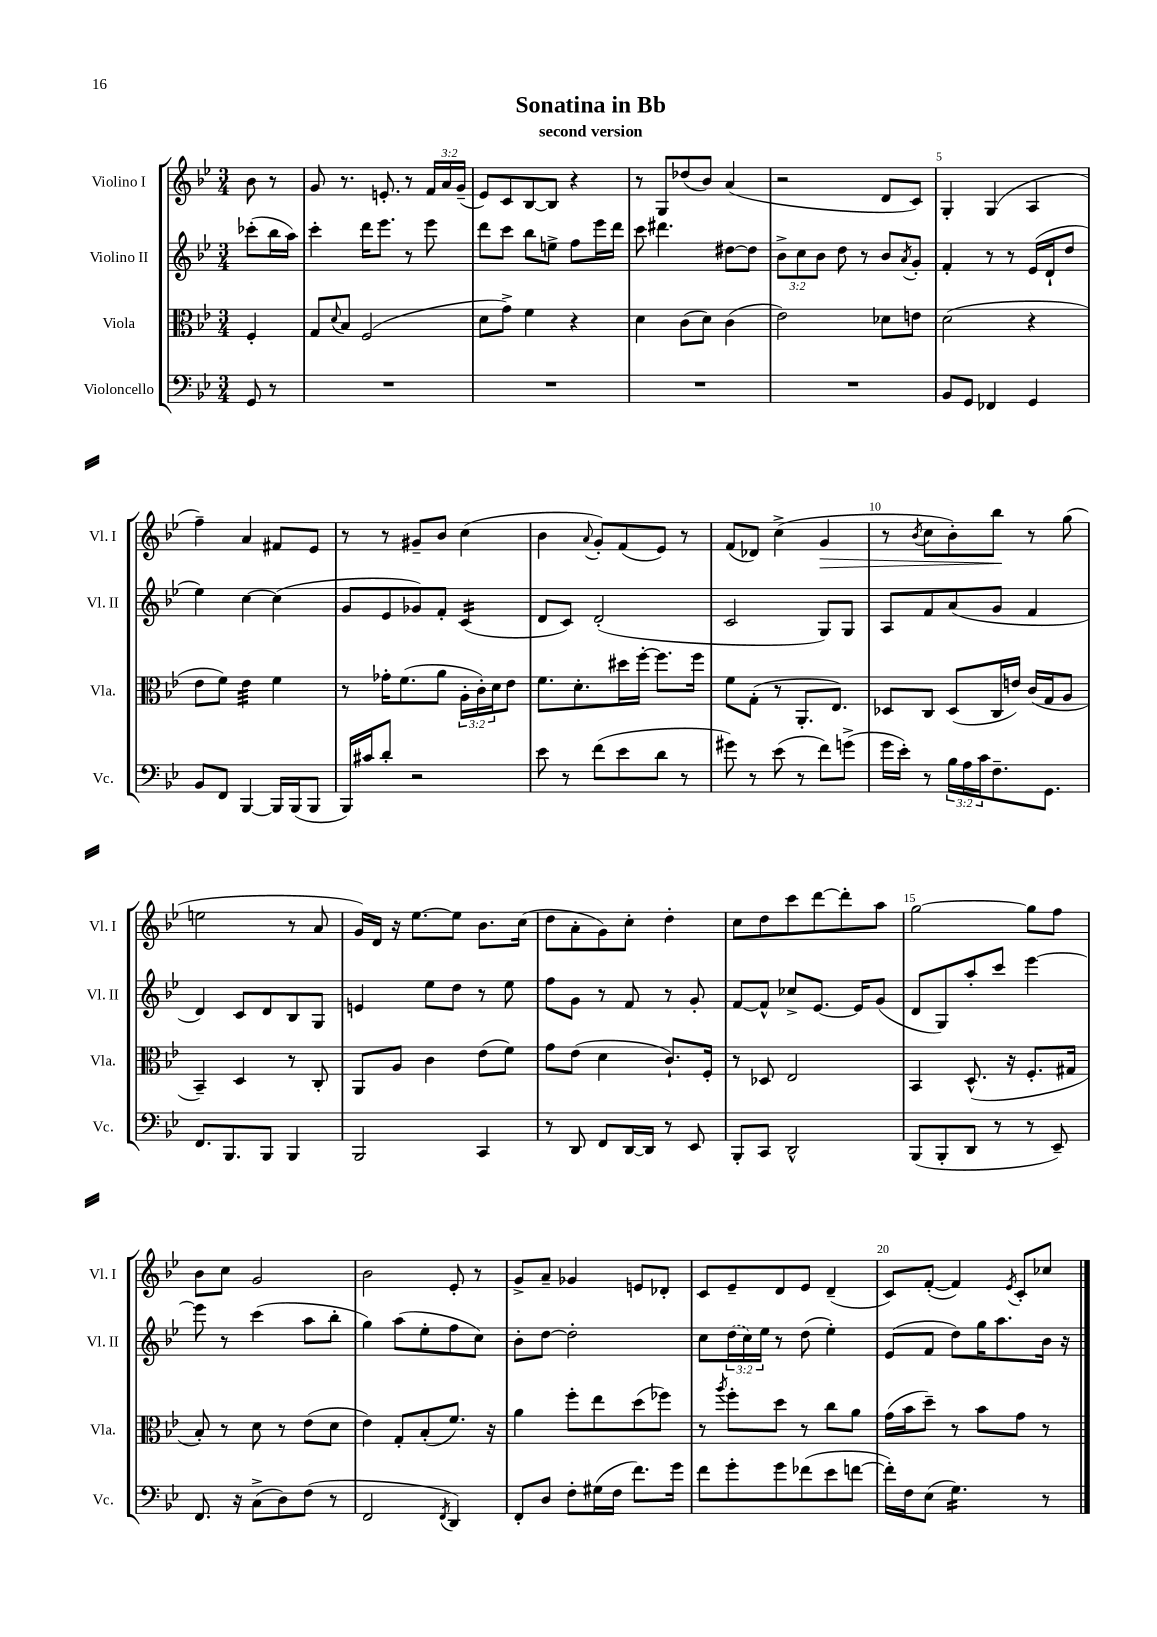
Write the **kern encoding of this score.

**kern	**kern	**kern	**kern
*staff4	*staff3	*staff2	*staff1
*clefF4	*clefC3	*clefG2	*clefG2
*k[b-e-]	*k[b-e-]	*k[b-e-]	*k[b-e-]
*M3/4	*M3/4	*M3/4	*M3/4
8GG	4F'	(8ccc-'	8b-
8r	.	16bb-	8r
.	.	16aa)	.
=	=	=	=
2.r	8G	4ccc'	8g
.	8qqd	.	.
.	8B-	.	8.r
.	(2F	16ddd	.
.	.	8.eee-	8.e'
.	.	8r	8r
.	.	8eee-	24f
.	.	.	24a
.	.	.	(24g~
=	=	=	=
2.r	8d	8ddd	8e-)
.	8g^)	8ccc	8c
.	4f	8bb-	[8B-
.	.	8ee^	8B-]
.	4r	8ff	4r
.	.	16eee-	.
.	.	16ddd	.
=	=	=	=
2.r	4d	8ccc	8r
.	.	4.ddd#	8G
.	(8c	.	(8dd-
.	8d)	.	8b-)
.	(4c	[8dd#	(4a
.	.	8dd#]	.
=	=	=	=
2.r	2e-)	12b-^	2r
.	.	12cc	.
.	.	12b-	.
.	.	8dd	.
.	.	8r	.
.	8d-	8b-	8d
.	.	8qa	.
.	8e	8g'	8c)
=	=	=	=
8BB-	(2d	4f'	4G'
8GG	.	.	.
4FF-	.	8r	(4G
.	.	8r	.
4GG	4r	(16e-	4A
.	.	16d`	.
.	.	8dd	.
=	=	=	=
8BB-	8e-	4ee-)	4ff~)
8FF	8f)	.	.
[4BBB-	4e-	[4cc	4a
16BBB-]	4f	(4cc]	8f#
(16BBB-	.	.	.
8BBB-	.	.	8e-
=	=	=	=
16BBB-)	8r	8g	8r
16c#	.	.	.
8d'	16g-'	8e-	8r
.	(8.f	.	.
2r	.	8g-)	8g#~
.	8a	8f'	8b-
.	24A'	(4c	(4cc
.	24c')	.	.
.	24d	.	.
.	8e-	.	.
=	=	=	=
8e-	8.f	8d	4b-
8r	.	8c)	.
.	8.d'	.	.
.	.	.	8qqa
(8f	.	(2d'	8g')
8e-	16dd#	.	(8f
.	[16ff'	.	.
8d	8.ff]	.	8e-)
8r	.	.	8r
.	16ff	.	.
=	=	=	=
8g#)	8f	2c	(8f
8r	(8G'	.	8d-)
(8e-	8r	.	(4cc^
8r	8.AA'	.	.
8f)	.	8G)	4g
.	8.E-)	.	.
(8g^	.	8G	.
=	=	=	=
16g	8D-	8A	8r
16e-')	.	.	.
.	.	.	8qb-
8r	8C	8f	8cc
24B-	(8D-	(8a	8b-')
24A	.	.	.
24c	.	.	.
8.F~	16C	8g	8bb-
.	16e)	.	.
.	(16c	4f	8r
8.GG	16G	.	.
.	8A	.	(8gg
=	=	=	=
8.FF	4BB-~)	4d)	2ee
8.BBB-	.	.	.
.	4D	8c	.
8BBB-	.	8d	.
4BBB-	8r	8B-	8r
.	8C'	8G	8a
=	=	=	=
2BBB-	8AA	4e	16g)
.	.	.	16d
.	8A	.	16r
.	.	.	[8.ee-
.	4c	8ee-	.
.	.	8dd	8ee-]
4CC	(8e-	8r	8.b-
.	8f)	8ee-	.
.	.	.	(16cc
=	=	=	=
8r	8g	8ff	8dd
8DD	(8e-	8g	8a'
8FF	4d	8r	8g)
[16DD	.	8f	8cc'
16DD]	.	.	.
8r	8.c`)	8r	4dd'
8EE-	.	8g'	.
.	16F'	.	.
=	=	=	=
8BBB-'	8r	[8f	8cc
8CC	8D-	8f^^]	8dd
2DD^^	2E-	8cc-^	8ccc
.	.	[8.e-	[8ddd
.	.	.	8ddd']
.	.	16e-]	.
.	.	(8g	8aa
=	=	=	=
(8BBB-	4BB-	8d	[2gg
8BBB-'	.	8G)	.
8DD	(8.D^^	8aa'	.
8r	.	8ccc	.
.	16r	.	.
8r	8.F'	[4eee-	8gg]
8EE-~)	.	.	8ff
.	16G#	.	.
=	=	=	=
8.FF	8B-')	8eee-]	8b-
.	8r	8r	8cc
16r	.	.	.
(8C^	8d	(4ccc	2g
8D)	8r	.	.
(8F	(8e-	8aa	.
8r	8d	8bb-'	.
=	=	=	=
2FF	4e-)	4gg)	2b-
.	8G'	(8aa	.
.	(8B-'	8ee-'	.
8qFF	.	.	.
4DD)	8.f)	8ff	8e-'
.	.	8cc)	8r
.	16r	.	.
=	=	=	=
8FF'	4a	8b-'	8g^
8D	.	[8dd	8a~
8F'	8ff'	2dd']	4g-
(16G#	8ee-	.	.
16F	.	.	.
8.f)	(8dd	.	8e
.	8ff-)	.	8d-'
16g	.	.	.
=	=	=	=
8f	8r	8cc	8c
.	8qaa	.	.
8g'	8ff'	(24dd	8e-~
.	.	24cc)	.
.	.	24ee-	.
8g	8dd	8r	8d
(8f-	8r	(8dd	8e-
8e-	8cc	4ee-')	(4d~
[8f	8a	.	.
=	=	=	=
16f'])	(16g	(8e-	8c)
16F	16b-	.	.
(8E-	8dd~)	8f	([8f'
4.G)	8r	8dd)	4f])
.	8b-	16gg	.
.	.	8.aa	.
.	.	.	8qe-
.	8g	.	8c'
8r	8r	16b-	8cc-
.	.	16r	.
==	==	==	==
*-	*-	*-	*-
